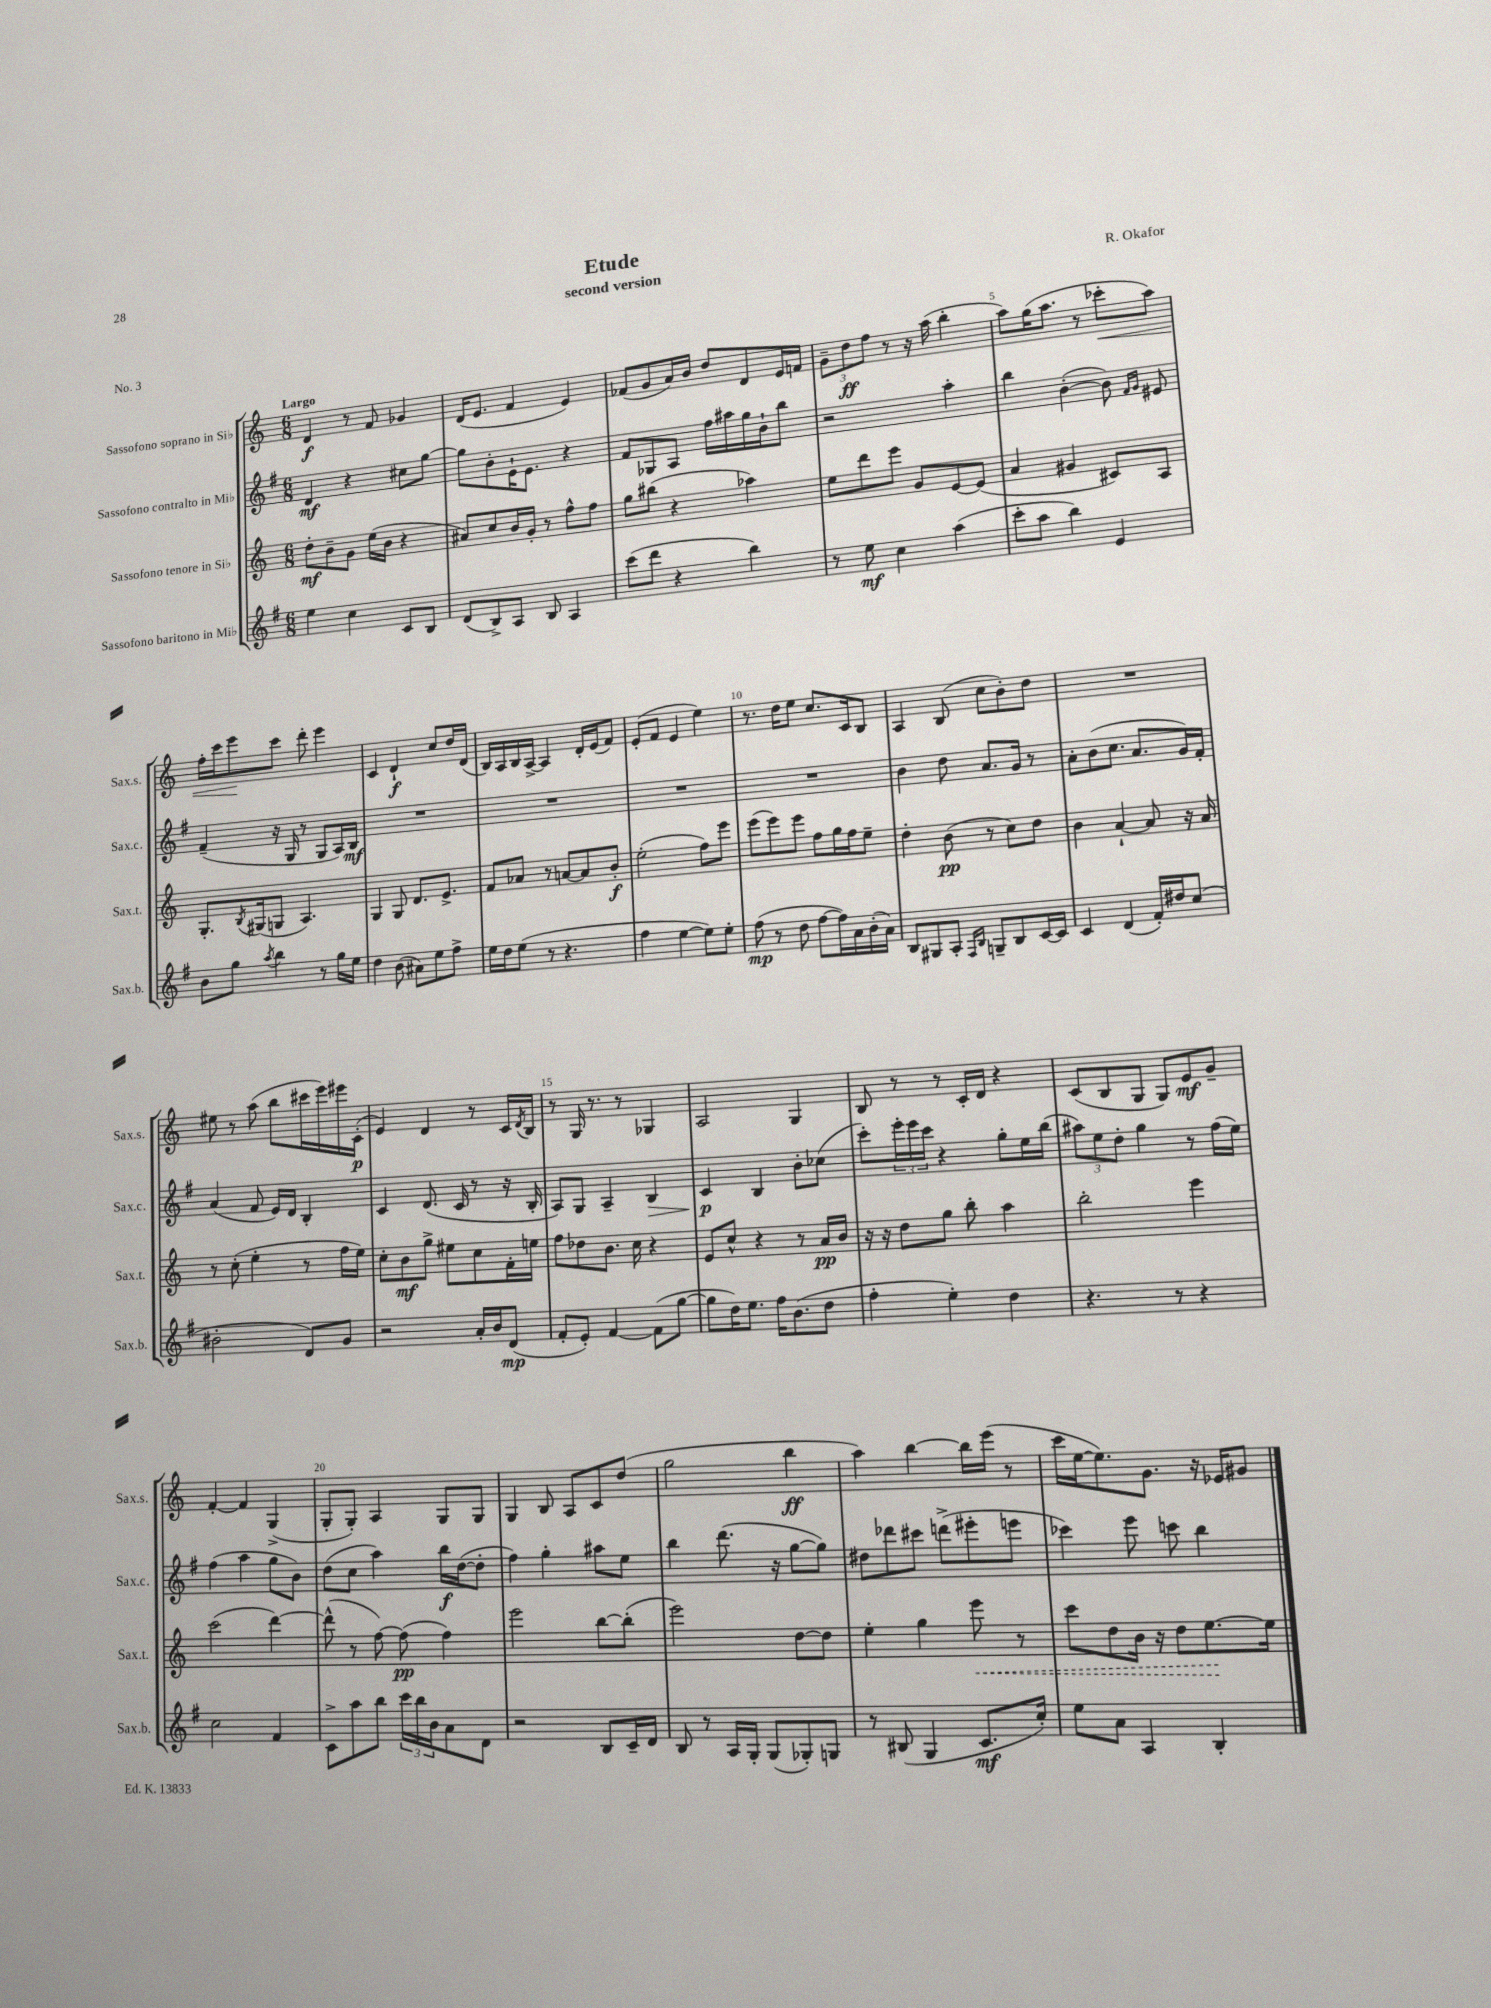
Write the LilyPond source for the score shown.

\header { title = "Etude" composer = "R. Okafor" subtitle = "second version" piece = "No. 3" }
<<
\new StaffGroup <<
\new Staff = "s0" \with { instrumentName = "Sassofono soprano in Sib" shortInstrumentName = "Sax.s." } {
    \clef treble \key c \major \numericTimeSignature \time 6/8 \tempo "Largo"
    d'4\f r8 f'8 ges'4 |
    d'16( e'8. f'4 e'4) |
    fes'8( g'8 a'16) b'16 d''8 d'8 e'16 f'16 |
    \tuplet 3/2 { g'8-- d''8\ff f''8 } r8 r16 a''16( b''4-. |
    a''8) g''16( a''8. r8 ces'''8-.\< a''8) |
    f''16-. c'''16 e'''8\! c'''8 d'''8-. e'''4 |
    c'4 d'4-!\f c''8 d''16 d'16( |
    b16) a16 b16 a16~-> a4 d'16-. e'16( f'8) |
    e'8-.( f'8 e'4 e''4) |
    r8. d''16 e''8 c''8. c'16 b8 |
    a4 b8( c''8 b'8-.) d''8 |
    R2. |
    eis''8 r8 a''8( b''8 cis'''16 e'''16) eis'''16 c'16-.\p( |
    e'4) d'4 r8 c'16 \acciaccatura { d'8 } b16 |
    r8 g16 r8. r8 ges4 |
    a2 g4 |
    b8 r8 r8 c'16-. d'16 r4 |
    c'8( b8 g8 g8) e'8\mf g'8-- |
    f'4~-. f'4 g4->( |
    g8-. g8-.) a4 g8 g8 |
    g4 b8 a8 c'8 d''8( |
    g''2 b''4\ff |
    a''4) b''4~ b''16 e'''16( r8 |
    c'''16 e''16~ e''8.) g'8. r16 ees'16 gis'8 \bar "|." |
}
\new Staff = "s1" \with { instrumentName = "Sassofono contralto in Mib" shortInstrumentName = "Sax.c." } {
    \clef treble \key g \major \numericTimeSignature \time 6/8
    d'4\mf r4 cis''8 g''8~ |
    g''8 b'8-. e'16-! e'8. r4 |
    fis'8 ges8 a8 fis''16 ais''16 g''16 b'16-! b''8 |
    r2 a''4-. |
    b''4 b'4~-.( b'8) \grace { fis'16 g'16 } eis'8 |
    fis'4--( r16 g16 r8 g8 a16) b16\mf |
    R2. |
    R2. |
    R2. |
    R2. |
    b'4 d''8 a'8. g'16 r8 |
    a'8-. b'8( c''8. a'8. g'16) fis'16-. |
    a'4( fis'8 e'16) d'16 b4-. |
    c'4 d'8.( c'16 r8 r16 b16-. |
    a8) g8 a4-- b4\> |
    c'4\p\! b4 b'8-. ces''8( |
    c'''8-.) \tuplet 3/2 { e'''16-. e'''16 c'''16 } r4 g''8-. e''16 b''16( |
    \tuplet 3/2 { ais''8) e''8 d''8-. } g''4 r8 fis''16( e''16) |
    fis''4( a''4 g''8 b'8) |
    d''8( c''8 a''4) b''16\f d''16~( d''8-. |
    fis''4) g''4-. ais''8 e''8 |
    b''4 d'''8.( r16 g''8~ g''8) |
    dis''8 des'''8 cis'''8 d'''8->( eis'''8-. e'''8 |
    ces'''4) e'''8 c'''8 b''4 \bar "|." |
}
\new Staff = "s2" \with { instrumentName = "Sassofono tenore in Sib" shortInstrumentName = "Sax.t." } {
    \clef treble \key c \major \numericTimeSignature \time 6/8
    d''8-.\mf b'8-- g'8 e''16( b'16 r4 |
    ais'8) c''8 b'16 g'16-. r8 f''8-^ f''8 |
    g''8 bis''8( r4 aes''4) |
    e''8 d'''8 e'''8 g'8 e'8~ e'8( |
    a'4 gis'4 cis'8) a8 |
    g8.-. \acciaccatura { b8 } gis16( g8 a4.) |
    g4 g8 d'8. e'8.-> |
    f'8 aes'8 r8 a'8~ a'8 b'8-.\f |
    e''2-.( f''8) e'''8 |
    e'''8( e'''8) e'''8 f''8 g''16 f''16 e''8-- |
    d''4-. b'8\pp( r8 c''8) d''8 |
    b'4 a'4~-! a'8 r16 a'16 |
    r8 c''8-.( e''4-. r8 f''16 e''16) |
    c''8-. b'8\mf g''8-> eis''8 c''8 f'16-. e''16 |
    f''8 des''8 b'8. c''16 r4 |
    e'8 c''8-^ r4 r8 a'16\pp b'16 |
    r16 r16 d''8 g''8 b''8-. a''4 |
    b''2-. e'''4 |
    c'''2( d'''4~) |
    d'''8-^( r8 f''8~) f''8\pp( f''4) |
    e'''2 b''8~ b''8-.( |
    e'''2) d''8~ d''8 |
    e''4-. g''4 \once \override Hairpin.style = #'dashed-line e'''8\< r8 |
    c'''8 d''8 b'16 r16 d''8 e''8.~\! e''16 \bar "|." |
}
\new Staff = "s3" \with { instrumentName = "Sassofono baritono in Mib" shortInstrumentName = "Sax.b." } {
    \clef treble \key g \major \numericTimeSignature \time 6/8
    e''4 c''4 c'8 b8 |
    d'8( b8->) a8 b8 a4 |
    c'''8( d'''8 r4 b''4) |
    r8 e''8\mf c''4 a''4( |
    c'''8-. a''8 b''4) e'4 |
    b'8 g''8 \acciaccatura { a''8 } b''4 r8 g''16 e''16 |
    d''4 b'8( ais'8) e''8 fis''8-> |
    e''16 d''16 e''8( r8 r4. |
    fis''4 e''4~ e''8) e''8-. |
    fis''8\mp( r8 d''8 fis''8~ fis''16) a'16 b'16-.( a'16) |
    b8 gis8 a8-. \grace { fis16 b16 } g8-- b8 c'16~ c'16 |
    c'4 d'4( fis'16-.) dis''16 c''8( |
    bis'2-. d'8) g'8 |
    r2 a'16-. b'16 d'8\mp( |
    fis'8-. e'8-.) fis'4~ fis'8( g''8~ |
    g''8 d''16) e''8. fis''16 b'8.( d''8 |
    fis''4-. e''4-.) d''4 |
    r4. r8 r4 |
    c''2 fis'4 |
    c'8-> a''8 b''8 \tuplet 3/2 { c'''16 b''16 b'16 } a'8 d'8 |
    r2 b8 c'16-- d'16 |
    b8 r8 a16 g16-. g8( ges8-.) g8 |
    r8 bis8( g4 c'8.\mf c''16-.) |
    e''8 a'8 a4 b4-. \bar "|." |
}
>>
>>
\layout { \context { \Score \override BarNumber.break-visibility = ##(#f #t #t) barNumberVisibility = #(every-nth-bar-number-visible 5) } }
